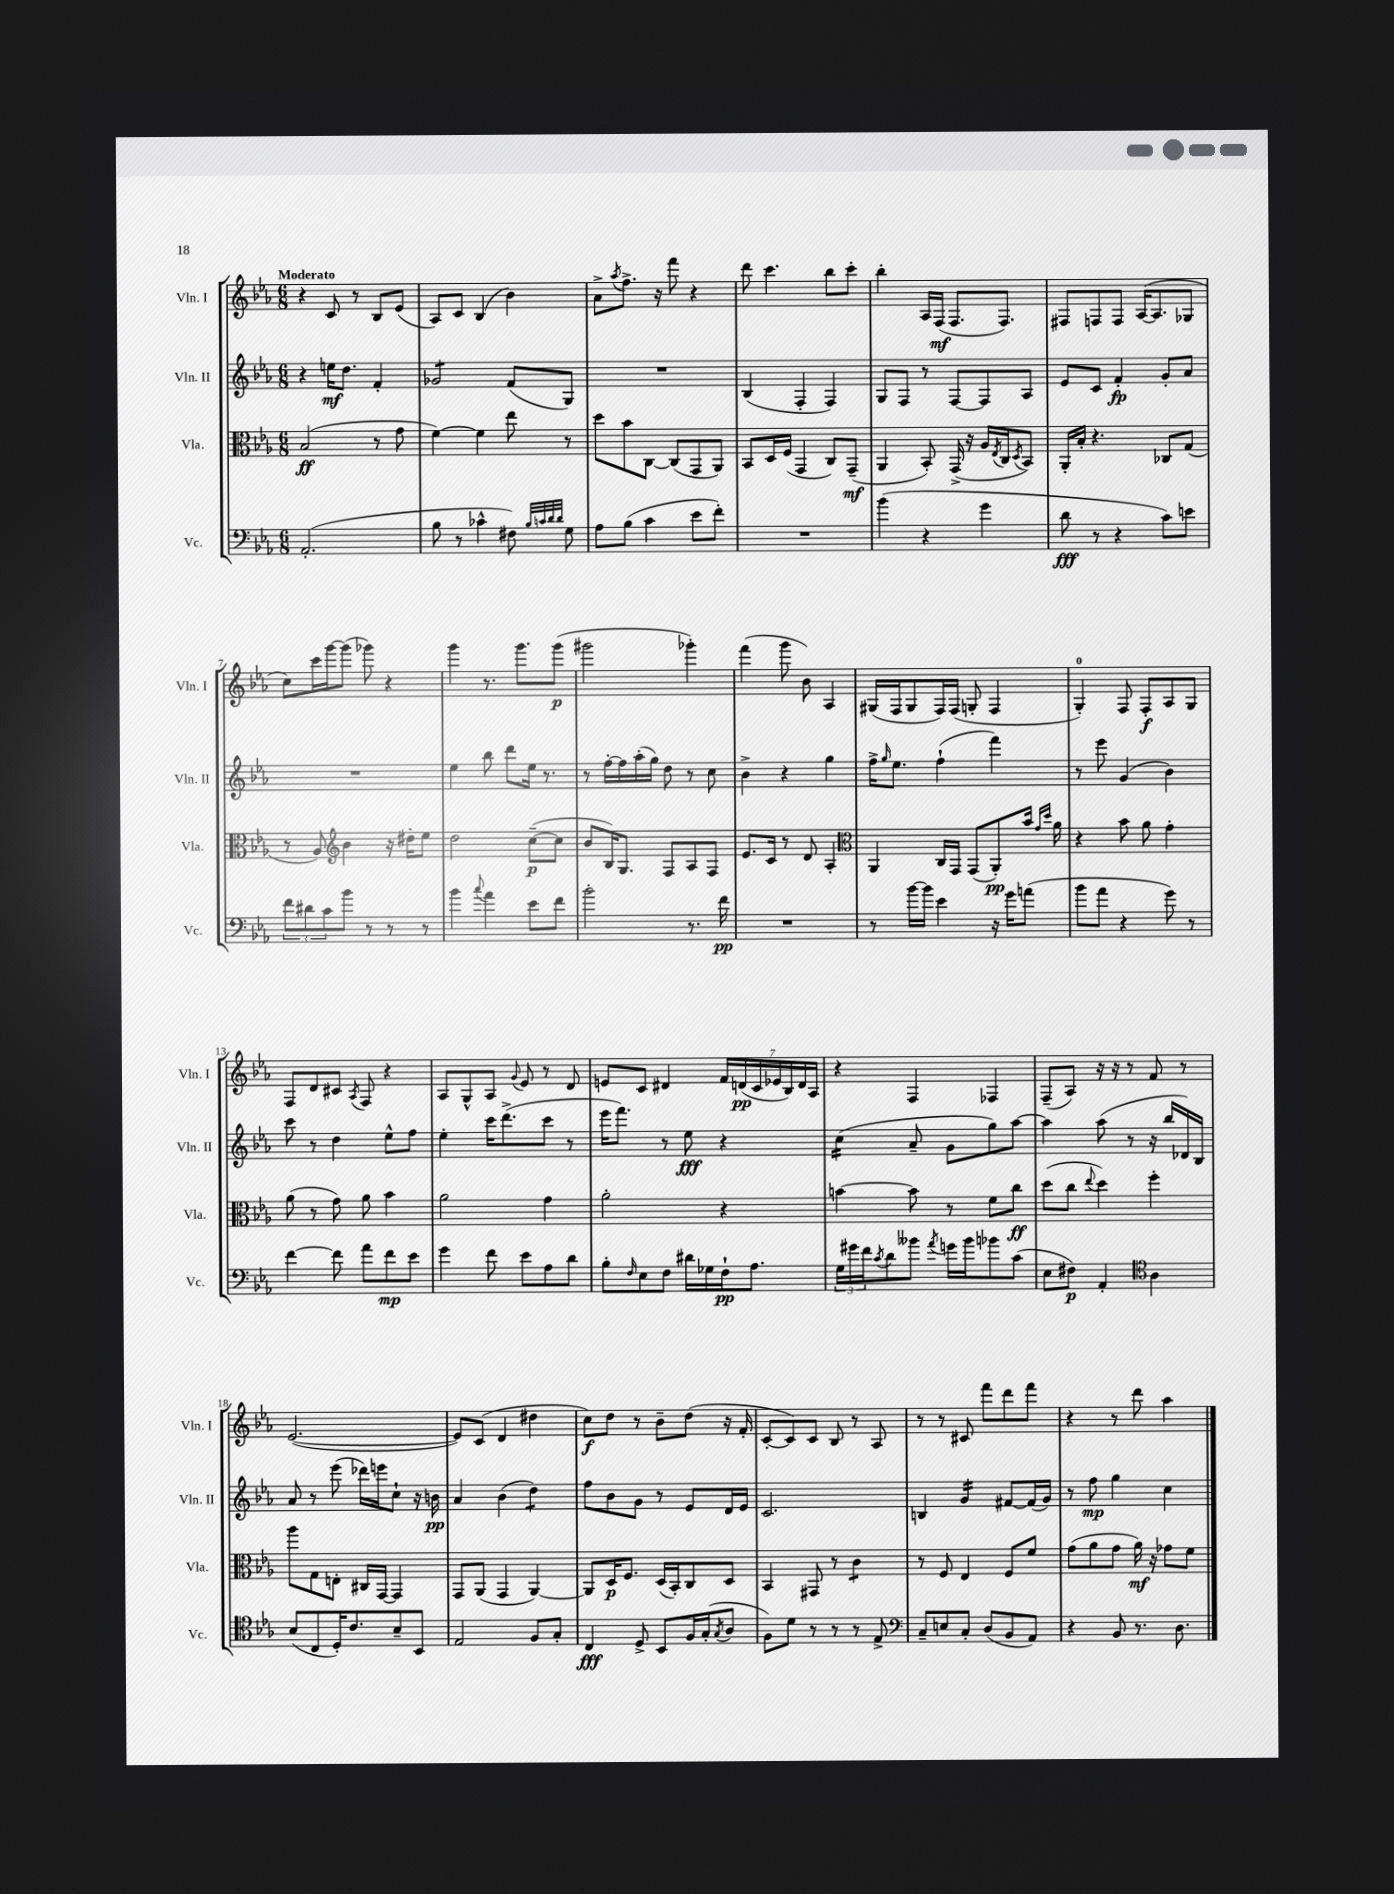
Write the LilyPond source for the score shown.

<<
\new StaffGroup <<
\new Staff = "s0" \with { instrumentName = "Vln. I" shortInstrumentName = "Vln. I" } {
    \clef treble \key ees \major \numericTimeSignature \time 6/8 \tempo "Moderato"
    r4 c'8 r8 bes8 ees'8( |
    aes8) c'8 bes4( bes'4) |
    aes'8-> \acciaccatura { aes''8 } f''8.-> r16 f'''8 r4 |
    d'''8 c'''4. bes''8 c'''8-. |
    bes''4-. aes16 f16\mf( f8. f8.) |
    fis8 f8 f8 aes16~( aes8. ges8 |
    c''8) c'''16 g'''16~ g'''8( ges'''8) r4 |
    g'''4 r8. g'''8. g'''8\p( |
    gis'''2 ges'''4-.) |
    f'''4( g'''8 bes'8) aes4 |
    gis16( f16 gis8 f16) f16( g8-. f4 |
    g4-0-.) f8 f8-.\f aes8 g8 |
    f8 d'8 cis'8 \acciaccatura { aes8 } f8 r4 |
    aes8 g8-^ aes8 \appoggiatura { g'8 } ees'8 r8 d'8 |
    e'8 c'8 dis'4 \tuplet 7/4 { f'16 d'16\pp( c'16 ees'16 bes16) d'16 aes16 } |
    r4 f4 fes4 |
    f8--( aes8) r16 r16 r8 f'8 r8 |
    ees'2.~( |
    ees'8) c'8( d'4 dis''4 |
    c''8\f) d''8 r8 bes'8-- d''8( r16 f'16-. |
    c'8~-. c'8) c'8 bes8 r8 aes8 |
    r8 r8 cis'8 f'''8 d'''8 f'''8 |
    r4 r8 d'''8 aes''4 \bar "|." |
}
\new Staff = "s1" \with { instrumentName = "Vln. II" shortInstrumentName = "Vln. II" } {
    \clef treble \key ees \major \numericTimeSignature \time 6/8
    r4 e''16\mf d''8. f'4-. |
    ges'2:8 f'8( g8) |
    R2. |
    bes4( f4-. f4) |
    g8 f8 r8 f8~ f8 aes8 |
    ees'8 c'8 f'4-.\fp g'8-. aes'8 |
    R2. |
    ees''4 bes''8 d'''8 ees''16 r8. |
    r8 f''16~-. f''16 aes''16-.( g''16) d''8 r8 c''8 |
    bes'4-> r4 g''4 |
    f''16-> \grace { g''16 } ees''8. f''4-!( f'''4) |
    r8 ees'''8 g'4( bes'4) |
    c'''8 r8 d''4 ees''8-^ f''8 |
    ees''4-. c'''16 d'''8.->( c'''8 r8 |
    ees'''16 f'''8.) r8 ees''8\fff r4 |
    c''4:16( aes'8-- g'8 g''8) aes''8~ |
    aes''4 aes''8( r8 r16 bes''16 des'16) bes16 |
    aes'8 r8 ees'''8( des'''16) e'''16 c''8-! r16 b'16\pp |
    aes'4 bes'4( d''4:8) |
    f''8 bes'8 g'8 r8 ees'8 d'16 ees'16 |
    c'2. |
    b4 g'4:16 fis'8~ fis'16( g'16) |
    r8 f''8\mp g''4 c''4 \bar "|." |
}
\new Staff = "s2" \with { instrumentName = "Vla." shortInstrumentName = "Vla." } {
    \clef alto \key ees \major \numericTimeSignature \time 6/8
    bes2\ff( r8 g'8 |
    f'4~) f'4 ees''8 r8 |
    d''8 bes'8 c8~ c8( g,8 aes,8) |
    bes,8 d16 f16( g,4 c8) g,8--\mf( |
    aes,4 bes,8-.) g,16->( r16 aes16 \acciaccatura { ees8 } c16 \acciaccatura { d8 } bes,8) |
    aes,16-. bes16-. r4. ces8 g8( |
    r8 aes8) \clef treble bes'4 r16 dis''16-. ees''8 |
    d''2 c''8~--\p( c''8 |
    bes'8 bes16) g8. f8 aes8 f8 |
    ees'8. c'16 r8 d'8 aes4-. |
    \clef alto aes,4 c16 g,16 g,8( aes,8-.\pp) bes'16 \grace { g'16 d''16 } aes'16 |
    r4 bes'8 aes'8 g'4-. |
    aes'8( r8 g'8) aes'8 bes'4 |
    aes'2 g'4 |
    aes'2-. r4 |
    b'4~ b'8 r8 f'8 c''8\ff |
    d''8( c''8 \appoggiatura { ees''8 } d''4) f''4-. |
    aes''8 g8 e8-. cis16 g,16~ g,4 |
    g,8 aes,8( g,4 aes,4~) |
    aes,8 d16\p f8. d16( bes,16-.) c8 d8 |
    bes,4 gis,8 r8 c'4:8 |
    r8 f8 ees4 f8 f'8 |
    g'8( aes'8 g'8 aes'16\mf) r16 ges'8 f'8 \bar "|." |
}
\new Staff = "s3" \with { instrumentName = "Vc." shortInstrumentName = "Vc." } {
    \clef bass \key ees \major \numericTimeSignature \time 6/8
    aes,2.-.( |
    bes8 r8 ces'4-^ fis8) \grace { bes32 c'32 d'32 d'32 } g8 |
    aes8 bes8( c'4 ees'8 f'8-.) |
    R2. |
    bes'4( r4 g'4 |
    d'8\fff r8 r4 c'8) e'8 |
    \tuplet 3/2 { f'8 dis'8 c'8 } bes'8 r8 r8 r8 |
    bes'4 \appoggiatura { c''8 } aes'4 ees'8 f'8 |
    bes'2-. r8. f'16\pp |
    R2. |
    r8 bes'16~ bes'16 ees'4 r16 g'16 a'8( |
    bes'8 aes'8 r4 g'8) r8 |
    f'4~ f'8 aes'8 f'8\mp ees'8 |
    g'4 f'8 ees'8 aes8 d'8 |
    bes8-. \grace { f16 } ees8 f8 dis'16 ges16 f16-!\pp aes8. |
    \tuplet 3/2 { g16 gis'16 f'16 } \acciaccatura { c'8 } d'8 beses'8 \acciaccatura { aes'8 } g'16 beses'16 bes'8 c'8( |
    ees8 fis8\p) aes,4-. \clef tenor aes4 |
    bes8( c8 d16-.) c'8. bes8-- bes,8 |
    ees2 f8 g8-. |
    c4\fff d8-> bes,8 f16 g16-.( \acciaccatura { g8 } aes8 |
    f8) d'8 r8 r8 r8 ees8-> |
    \clef bass c8-- e8 c8-. d8( bes,8 aes,8) |
    r4 bes,8 r8. d8. \bar "|." |
}
>>
>>
